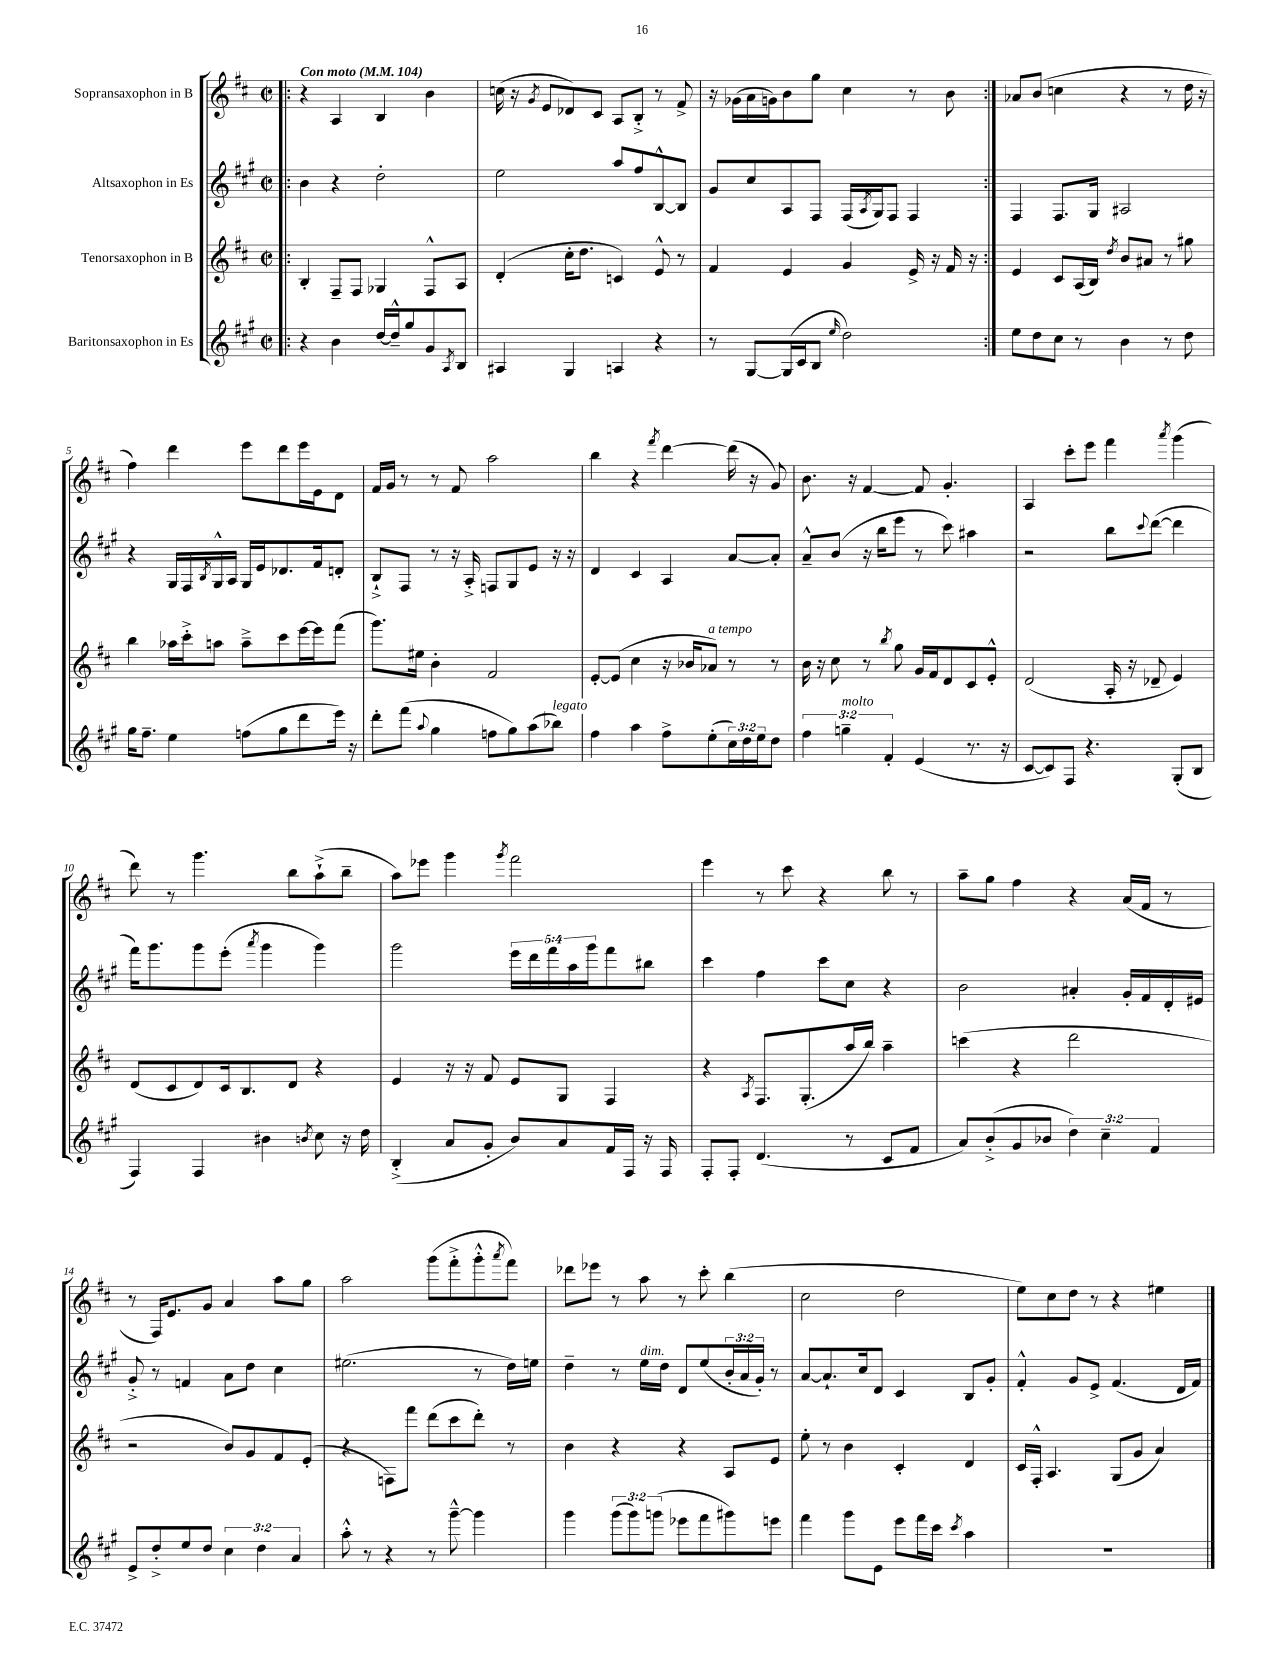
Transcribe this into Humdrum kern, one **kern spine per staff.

**kern	**kern	**kern	**kern
*staff4	*staff3	*staff2	*staff1
*clefG2	*clefG2	*clefG2	*clefG2
*k[f#c#g#]	*k[f#c#]	*k[f#c#g#]	*k[f#c#]
*M2/2	*M2/2	*M2/2	*M2/2
*met(c|)	*met(c|)	*met(c|)	*met(c|)
*MM104	*MM104	*MM104	*MM104
=!|:	=!|:	=!|:	=!|:
4r	4B'	4b	4r
4b	8F#~	4r	4A
.	8F#	.	.
[16dd	4G-	2dd'	4B
16dd~^^]	.	.	.
8gg#	.	.	.
8g#	8F#^^	.	4b
8qA	.	.	.
8B	8A	.	.
=	=	=	=
4A#	(4d'	2ee	(16cc
.	.	.	16r
.	.	.	8qg
.	.	.	8e
4G#	16cc#'	.	8d-)
.	8.dd	.	.
.	.	.	8c#
4A	4c)	8aa	8A
.	.	8ff#	8B'^
4r	8e^^	[8B^^	8r
.	8r	8B]	8f#^
=	=	=	=
8r	4f#	8g#	16r
.	.	.	(16g-
[8G#	.	8cc#	16a
.	.	.	16g)
(16G#]	4e	8A	8b
16c#	.	.	.
8B	.	8F#	8gg
16qqee	.	.	.
2dd)	4g	(16F#	4cc#
.	.	8qA	.
.	.	16G#)	.
.	.	8F#	.
.	16e^	4F#	8r
.	16r	.	.
.	16f#	.	8b
.	16r	.	.
=:|!	=:|!	=:|!	=:|!
8ee	4e	4F#	8a-
8dd	.	.	(8b
8cc#	8c#	8.F#	4cc
8r	(16A	.	.
.	16B)	16G#	.
.	8qdd	.	.
4b	8b	2A#	4r
.	8a#	.	.
8r	8r	.	8r
8dd	8gg#	.	16dd
.	.	.	16r
=	=	=	=
16gg#	4bb	4r	4ff#)
8.ff#~	.	.	.
4ee	16aa-	16G#	4ddd
.	16ccc#'^	16F#	.
.	.	8qB	.
.	8aa	16G#^^	.
.	.	16A	.
(8ff	8aa~^	16G#	8eee
.	.	16e	.
8gg#	8ccc#	8.d-	8ddd
8ddd	[16eee	.	16eee
.	16eee]	16f#	16e
16eee)	(8fff#	8d'	8d
16r	.	.	.
=	=	=	=
8ddd'	8.ggg)	8B`^	16f#
.	.	.	16g
(8fff#	.	8F#	8r
.	16ee#	.	.
8qqaa	.	.	.
4gg#	4b'	8r	8r
.	.	16r	8f#
.	.	16A'^	.
8ff	2f#	8F	2aa
8gg#)	.	8G#	.
(8aa	.	8e	.
8bb-)	.	16r	.
.	.	16r	.
=	=	=	=
4ff#	[8e'	4d	4bb
.	(8e]	.	.
4aa	4cc#	4c#	4r
.	.	.	8qfff#
8ff#^	16r	4A	[4ddd
.	16b-	.	.
(8ee'	8a-)	.	.
24cc#)	8r	[8a	(16ddd]
24dd	.	.	.
.	.	.	16r
24ee	.	.	.
8dd	8r	8a']	8g)
=	=	=	=
6ff#	16b	8a~^^	8.b
.	16r	.	.
.	8cc#	(8b	.
6gg~	.	.	.
.	.	.	16r
.	8r	16r	[4f#
.	.	16bb	.
6f#'	.	.	.
.	8qbb	.	.
.	8gg	8eee	.
(4e	16g	8r	8f#]
.	16f#	.	.
.	8d	8ccc#)	4.g'
8.r	8c#	4aa#	.
.	8e'^^	.	.
16r	.	.	.
=	=	=	=
[8c#	(2d	2r	4A
8c#])	.	.	.
8F#	.	.	8ccc#'
4.r	.	.	8eee
.	16A'	8bb	4fff#
.	16r	.	.
.	.	8qqccc#	.
.	8d-~	([8ddd	.
.	.	.	8qaaa
(8G#'	4e)	4ddd]	(4ggg
8B	.	.	.
=	=	=	=
4F#)	(8d	16fff#)	8ddd)
.	.	8.ggg#	.
.	8c#	.	8r
4F#	8d)	8ggg#	4.ggg
.	16c#	(8eee'	.
.	8.B	.	.
.	.	8qaaa	.
4b#	.	4ggg#	.
.	8d	.	8bb
8qb	.	.	.
8cc#	4r	4ggg#)	(8aa`^
16r	.	.	8bb~
16dd	.	.	.
=	=	=	=
(4B'^	4e	2ggg#	8aa)
.	.	.	8eee-
8a	16r	.	4ggg
.	16r	.	.
8g#'	8f#	.	.
.	.	.	8qggg
8b)	8e	20eee	2fff#
.	.	20ddd	.
.	.	20fff#	.
8a	8G	.	.
.	.	20aa	.
.	.	20ggg#	.
16f#	4F#	8fff#	.
16F#	.	.	.
16r	.	8bb#	.
16F#	.	.	.
=	=	=	=
8F#'	4r	4ccc#	4eee
8F#'	.	.	.
.	8qA	.	.
(4.d	8.F#	4ff#	8r
.	.	.	8ccc#
.	(8.G'	.	.
.	.	8ccc#	4r
8r	16aa	8cc#	.
.	16bb)	.	.
8c#	4aa~	4r	8bb
8f#	.	.	8r
=	=	=	=
8a)	(4ccc	2b	8aa~
(8b'^	.	.	8gg
8g#	4r	.	4ff#
8b-	.	.	.
6dd)	2ddd	4a#'	4r
6cc#~	.	.	.
.	.	16g#'	(16a
.	.	16f#	16f#
6f#	.	.	.
.	.	16d'	8r
.	.	16e#	.
=	=	=	=
8e^	2r	8g#'^	8r
8dd'^	.	8r	16F#)
.	.	.	8.e
8ee	.	4f	.
8dd	.	.	8g
6cc#	8b)	8a	4a
.	8g	8dd	.
6dd	.	.	.
.	8f#	4cc#	8aa
6a	.	.	.
.	(8e'	.	8gg
=	=	=	=
8aa'^^	4r	(2.ee#	2aa
8r	.	.	.
4r	8F)	.	.
.	8fff#	.	.
8r	(8ddd	.	(8ggg
[8ggg#~^^	8ccc#	.	8fff#'^
4ggg#]	8ddd')	8r	8ggg'^^
.	.	.	8qaaa
.	8r	16dd)	8fff#)
.	.	16ee	.
=	=	=	=
4ggg#	4b	4dd~	8ddd-
.	.	.	8eee-
(12ggg#	4r	8r	8r
12ggg#)	.	.	.
.	.	16ee	8aa
(12ggg	.	.	.
.	.	16dd	.
8eee-	4r	8d	8r
8fff#	.	(8ee	8ccc#'
8ggg#)	8A	24b'	(4bb
.	.	24a	.
.	.	24g#')	.
8eee	8e	8r	.
=	=	=	=
4fff#	8ee'	[8a	2cc#
.	8r	8.a`]	.
8ggg#	4b	.	.
.	.	16cc#	.
8e	.	8d	.
8eee	4c#'	4c#	2dd
16fff#	.	.	.
16ccc#	.	.	.
8qccc#	.	.	.
4aa	4d	8B	.
.	.	8g#'	.
=	=	=	=
1r	16c#	4f#'^^	8ee)
.	16F#'^^	.	.
.	4.A	.	8cc#
.	.	8g#	8dd
.	.	8e^	8r
.	(8G	(4.f#	4r
.	8g	.	.
.	4a)	.	4ee#
.	.	16d	.
.	.	16f#)	.
==	==	==	==
*-	*-	*-	*-
